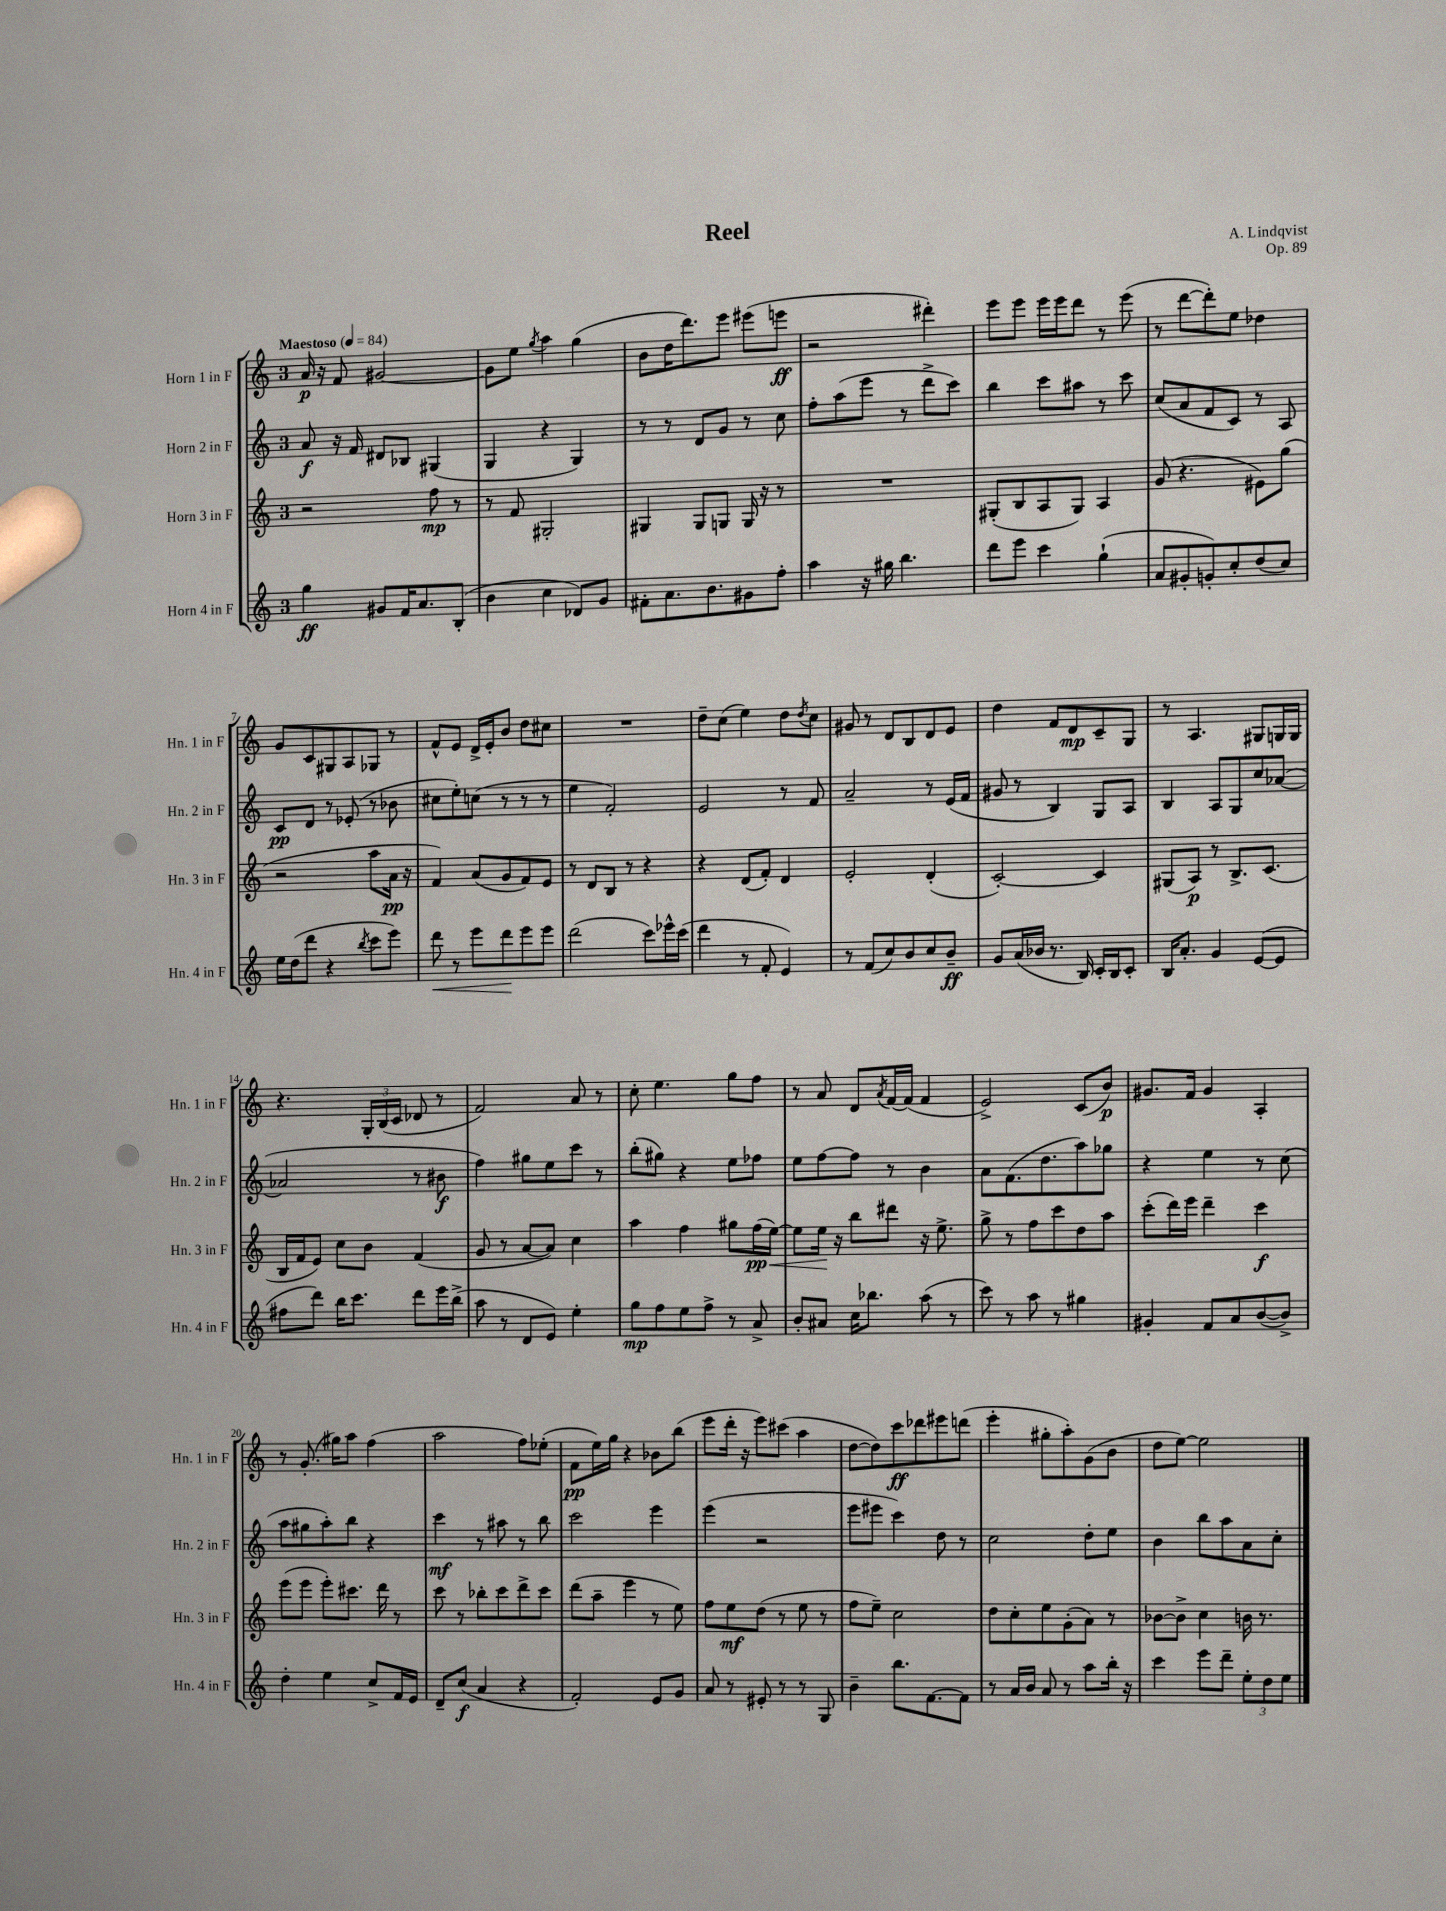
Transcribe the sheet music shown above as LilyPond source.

\header { title = "Reel" composer = "A. Lindqvist" opus = "Op. 89" }
<<
\new StaffGroup <<
\new Staff = "s0" \with { instrumentName = "Horn 1 in F" shortInstrumentName = "Hn. 1 in F" } {
    \clef treble \key c \major \once \override Staff.TimeSignature.style = #'single-digit \time 3/4 \tempo "Maestoso" 4 = 84
    a'16\p r16 f'8 gis'2~ |
    gis'8 e''8 \acciaccatura { g''8 } a''4 g''4( |
    b'8 d''16 d'''8.) e'''8 eis'''8( e'''8\ff |
    r2 dis'''4-.) |
    e'''8 e'''8 e'''16 e'''16 d'''8 r8 e'''8( |
    r8 d'''8~ d'''8-.) e''8 des''4 |
    g'8 c'8 gis8 a8 ges8 r8 |
    f'8-^ e'8 d'16-> e'16-. b'8 d''8 cis''8 |
    R2. |
    d''8-- c''8( e''4) d''8 \acciaccatura { d''8 } c''8 |
    gis'8 r8 d'8 b8 d'8 e'8 |
    d''4 f'8 d'8\mp c'8-- g8 |
    r8 a4. gis8 g16 g16 |
    r4. \tuplet 3/2 { g16-. b16( c'16 } des'8 r8 |
    f'2) a'8 r8 |
    c''8-. e''4. g''8 f''8 |
    r8 a'8 d'8 \acciaccatura { a'8 } f'16~ f'16( f'4 |
    e'2->) c'8( b'8\p) |
    gis'8. f'16 gis'4 a4-. |
    r8 g'8.-.( gis''16) a''8 f''4( |
    a''2 f''8) ees''8-.( |
    f'8\pp e''16) g''16 r4 bes'8 b''8( |
    e'''8 d'''16-. r16 e'''8) cis'''8( a''4 |
    d''8~ d''8) c'''8\ff des'''8 eis'''8 d'''8( |
    e'''4-. gis''8-. a''8-.) g'8( b'8 |
    d''8 e''8~) e''2 \bar "|." |
}
\new Staff = "s1" \with { instrumentName = "Horn 2 in F" shortInstrumentName = "Hn. 2 in F" } {
    \clef treble \key c \major \once \override Staff.TimeSignature.style = #'single-digit \time 3/4
    a'8\f r16 f'16 dis'8 bes8 gis4( |
    g4 r4 g4) |
    r8 r8 d'8 g'8 r8 c''8 |
    f''8-. a''8( e'''8 r8 d'''8-> c'''8) |
    b''4 c'''8 ais''8 r8 c'''8 |
    c''8( a'8 f'8 c'8) r8 a8 |
    c'8\pp d'8 r8 ees'8-.( r8 bes'8 |
    cis''8 e''8-.) c''8( r8 r8 r8 |
    e''4 f'2-.) |
    e'2 r8 f'8 |
    a'2-- r8 e'16( f'16 |
    gis'8 r8 b4) g8 a8 |
    b4 a8 g8 c''8 aes'8~( |
    aes'2 r8 bis'8\f |
    f''4) gis''8 e''8 c'''8 r8 |
    b''8-.( gis''8) r4 e''8 fes''8 |
    e''8 f''8~ f''8 r8 b'4 |
    a'8 f'8.( d''8. a''8) ges''8 |
    r4 e''4 r8 c''8( |
    a''8 gis''8 a''8-.) b''8 r4 |
    c'''4\mf r8 ais''8 r8 b''8 |
    c'''2 e'''4 |
    e'''4( r2 |
    e'''8 eis'''8 c'''4) d''8 r8 |
    c''2 d''8-. e''8 |
    b'4 b''8 a''8 a'8 c''8-. \bar "|." |
}
\new Staff = "s2" \with { instrumentName = "Horn 3 in F" shortInstrumentName = "Hn. 3 in F" } {
    \clef treble \key c \major \once \override Staff.TimeSignature.style = #'single-digit \time 3/4
    r2 f''8\mp r8 |
    r8 f'8 gis2-. |
    gis4 gis8 g8 g16 r16 r8 |
    R2. |
    gis8-.( b8 a8 gis8) a4 |
    g'8( r4. eis'8) g''8( |
    r2 a''8 a'16\pp r16 |
    f'4) a'8( g'8 f'8) e'8 |
    r8 d'8 b8 r8 r4 |
    r4 d'8( f'8-.) d'4 |
    e'2-. d'4-.( |
    c'2~-.) c'4 |
    gis8( a8\p) r8 b8.-> c'8.( |
    b16 f'16 e'8) c''8 b'8 f'4( |
    g'8 r8 a'8~ a'8) c''4 |
    a''4 f''4 gis''8 f''16\pp( e''16~\<) |
    e''8 e''16\! r16 b''8 dis'''8 r16 e''8.-> |
    g''8-> r8 f''8 c'''8 d''8 a''8 |
    c'''8-.( d'''16) e'''16 d'''4-- c'''4\f |
    e'''8( e'''8 e'''8-.) cis'''8. d'''16 r8 |
    c'''8 r8 bes''8-. c'''8 d'''8-> c'''8 |
    d'''8( a''8-- e'''4 r8 e''8) |
    f''8 e''8\mf d''8( r8 e''8 r8 |
    f''8 e''8--) c''2 |
    d''8 c''8-. e''8 g'8-.( a'8) r8 |
    bes'8~ bes'8-> c''4 b'16 r8. \bar "|." |
}
\new Staff = "s3" \with { instrumentName = "Horn 4 in F" shortInstrumentName = "Hn. 4 in F" } {
    \clef treble \key c \major \once \override Staff.TimeSignature.style = #'single-digit \time 3/4
    g''4\ff gis'8 f'16 a'8. b8-.( |
    b'4 c''4 des'8) g'8 |
    fis'8-. a'8. b'8. gis'8 f''8-. |
    a''4 r16 gis''16 b''4. |
    d'''8 e'''8 c'''4 g''4-!( |
    a'8 gis'8-. g'8-.) c''8-. d''8( c''8) |
    e''16 d''16( d'''8 r4 \acciaccatura { b''8 } c'''8 e'''8) |
    d'''8\< r8 e'''8 d'''8\! e'''8 e'''8 |
    d'''2( c'''8) ees'''16-^ c'''16( |
    d'''4 r8 f'8-. e'4) |
    r8 f'8( c''8) b'8 c''8 b'8--\ff |
    g'8 a'16( bes'16 r8. b16) c'16-. b16 c'8-. |
    b16 a'8.-. g'4 e'8~( e'8 |
    fis''8 d'''8) b''16 c'''8. d'''8 e'''16 b''16->( |
    a''8 r8 d'8 e'8) e''4-. |
    g''8\mp f''8 e''8 f''8-> r8 a'8-> |
    b'8-. ais'8 c''16 bes''8. a''8( r8 |
    c'''8) r8 a''8 r8 gis''4 |
    gis'4-. f'8 a'8 b'8~( b'8->) |
    d''4-. e''4 c''8-> f'16 e'16 |
    d'8-- c''8\f( a'4 r4 |
    f'2-.) e'8 g'8 |
    a'8 r8 eis'8-. r8 r8 g8 |
    b'4-- b''8. f'8.~ f'8 |
    r8 a'16 b'16 a'8 r8 a''8 b''16-. r16 |
    c'''4 e'''8 d'''8-- \tuplet 3/2 { e''8-. d''8 e''8 } \bar "|." |
}
>>
>>
